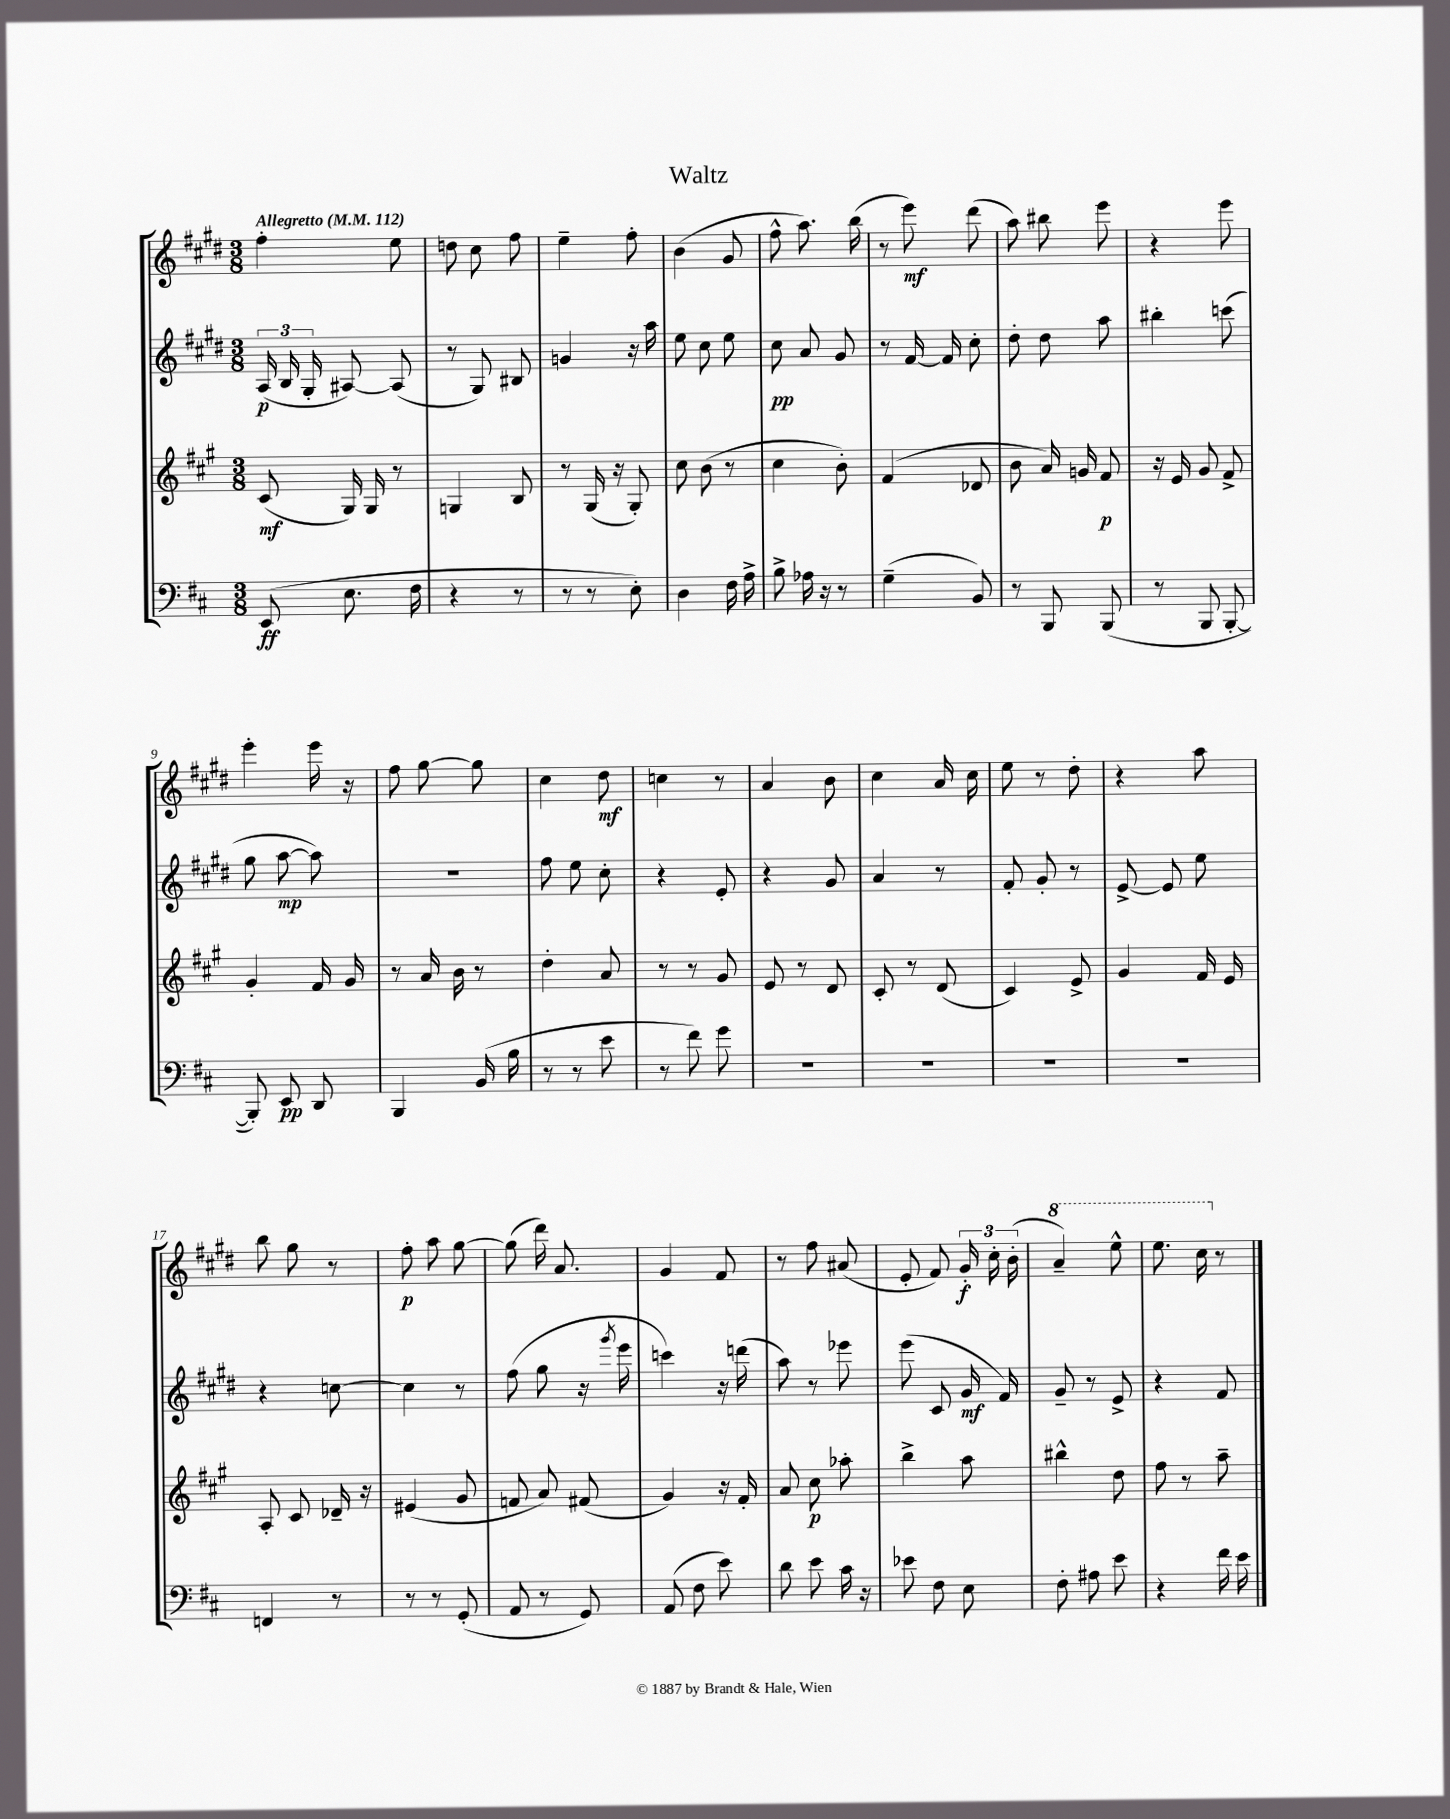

**kern	**kern	**kern	**kern
*staff4	*staff3	*staff2	*staff1
*clefF4	*clefG2	*clefG2	*clefG2
*k[f#c#]	*k[f#c#g#]	*k[f#c#g#d#]	*k[f#c#g#d#]
*M3/8	*M3/8	*M3/8	*M3/8
*MM112	*MM112	*MM112	*MM112
(8EE	(8c#	(24A	4ff#'
.	.	24B	.
.	.	24G#'	.
8.E	16G#)	[8A#)	.
.	16G#	.	.
.	8r	(8A#]	8ee
16F#	.	.	.
=	=	=	=
4r	4G	8r	8dd
.	.	8G#)	8cc#
8r	8B	8B#	8ff#
=	=	=	=
8r	8r	4g	4ee~
8r	(16G#	.	.
.	16r	.	.
8E')	8G#')	16r	8ff#'
.	.	16aa	.
=	=	=	=
4D	8cc#	8ee	(4b
.	(8b	8cc#	.
16F#	8r	8ee	8g#
16A^	.	.	.
=	=	=	=
8B^	4cc#	8cc#	8ff#^^
16A-	.	8a	8.aa)
16r	.	.	.
8r	8b')	8g#	.
.	.	.	(16bb
=	=	=	=
(4G~	(4f#	8r	8r
.	.	[16f#	8eee)
.	.	16f#]	.
8BB)	8d-	8cc#'	(8ddd#
=	=	=	=
8r	8b	8dd#'	8aa)
8BBB	16a)	8dd#	8bb#
.	16g	.	.
(8BBB	8f#	8aa	8eee
=	=	=	=
8r	16r	4bb#'	4r
.	16e	.	.
8BBB	8g#	.	.
[8BBB'	8f#^	(8ccc	8eee
=	=	=	=
8BBB'])	4g#'	8gg#	4eee'
8EE	.	[8aa	.
8DD	16f#	8aa])	16eee
.	16g#	.	16r
=	=	=	=
4BBB	8r	4.r	8ff#
.	16a	.	[8gg#
.	16b	.	.
(16BB	8r	.	8gg#]
16B	.	.	.
=	=	=	=
8r	4dd'	8ff#	4cc#
8r	.	8ee	.
8e	8a	8cc#'	8dd#
=	=	=	=
8r	8r	4r	4cc
8f#)	8r	.	.
8g	8g#	8e'	8r
=	=	=	=
4.r	8e	4r	4a
.	8r	.	.
.	8d	8g#	8b
=	=	=	=
4.r	8c#'	4a	4cc#
.	8r	.	.
.	(8d	8r	16a
.	.	.	16cc#
=	=	=	=
4.r	4c#)	8f#'	8ee
.	.	8g#'	8r
.	8e^	8r	8dd#'
=	=	=	=
4.r	4g#	[8e^	4r
.	.	8e]	.
.	16f#	8ee	8aa
.	16e	.	.
=	=	=	=
4FF	8A'	4r	8bb
.	8c#	.	8gg#
8r	16d-~	[8cc	8r
.	16r	.	.
=	=	=	=
8r	(4e#	4cc]	8ff#'
8r	.	.	8aa
(8GG'	8g#	8r	[8gg#
=	=	=	=
8AA	8f	(8ff#	(8gg#]
8r	8a)	8gg#	16ddd#)
.	.	.	8.a
8GG)	(8f#	16r	.
.	.	8qggg#	.
.	.	16eee	.
=	=	=	=
(8AA	4g#)	4ccc)	4g#
8F#	.	.	.
8e)	16r	16r	8f#
.	16f#'	(16ddd	.
=	=	=	=
8d	8a	8aa)	8r
8e	8cc#	8r	8ff#
16c#	8aa-'	8eee-	(8a#
16r	.	.	.
=	=	=	=
8e-	4bb^	(8eee	8e'
8F#	.	8c#	8f#)
8E	8aa	16g#	24g#'
.	.	.	24cc#'
.	.	16f#)	.
.	.	.	(24b'
=	=	=	=
8F#'	4bb#^^	8g#~	4aa~)
8A#	.	8r	.
8e	8dd	8e^	8eee^^
=	=	=	=
4r	8ff#	4r	8.eee
.	8r	.	.
.	.	.	16ccc#
16f#	8aa~	8f#	8r
16e	.	.	.
==	==	==	==
*-	*-	*-	*-
